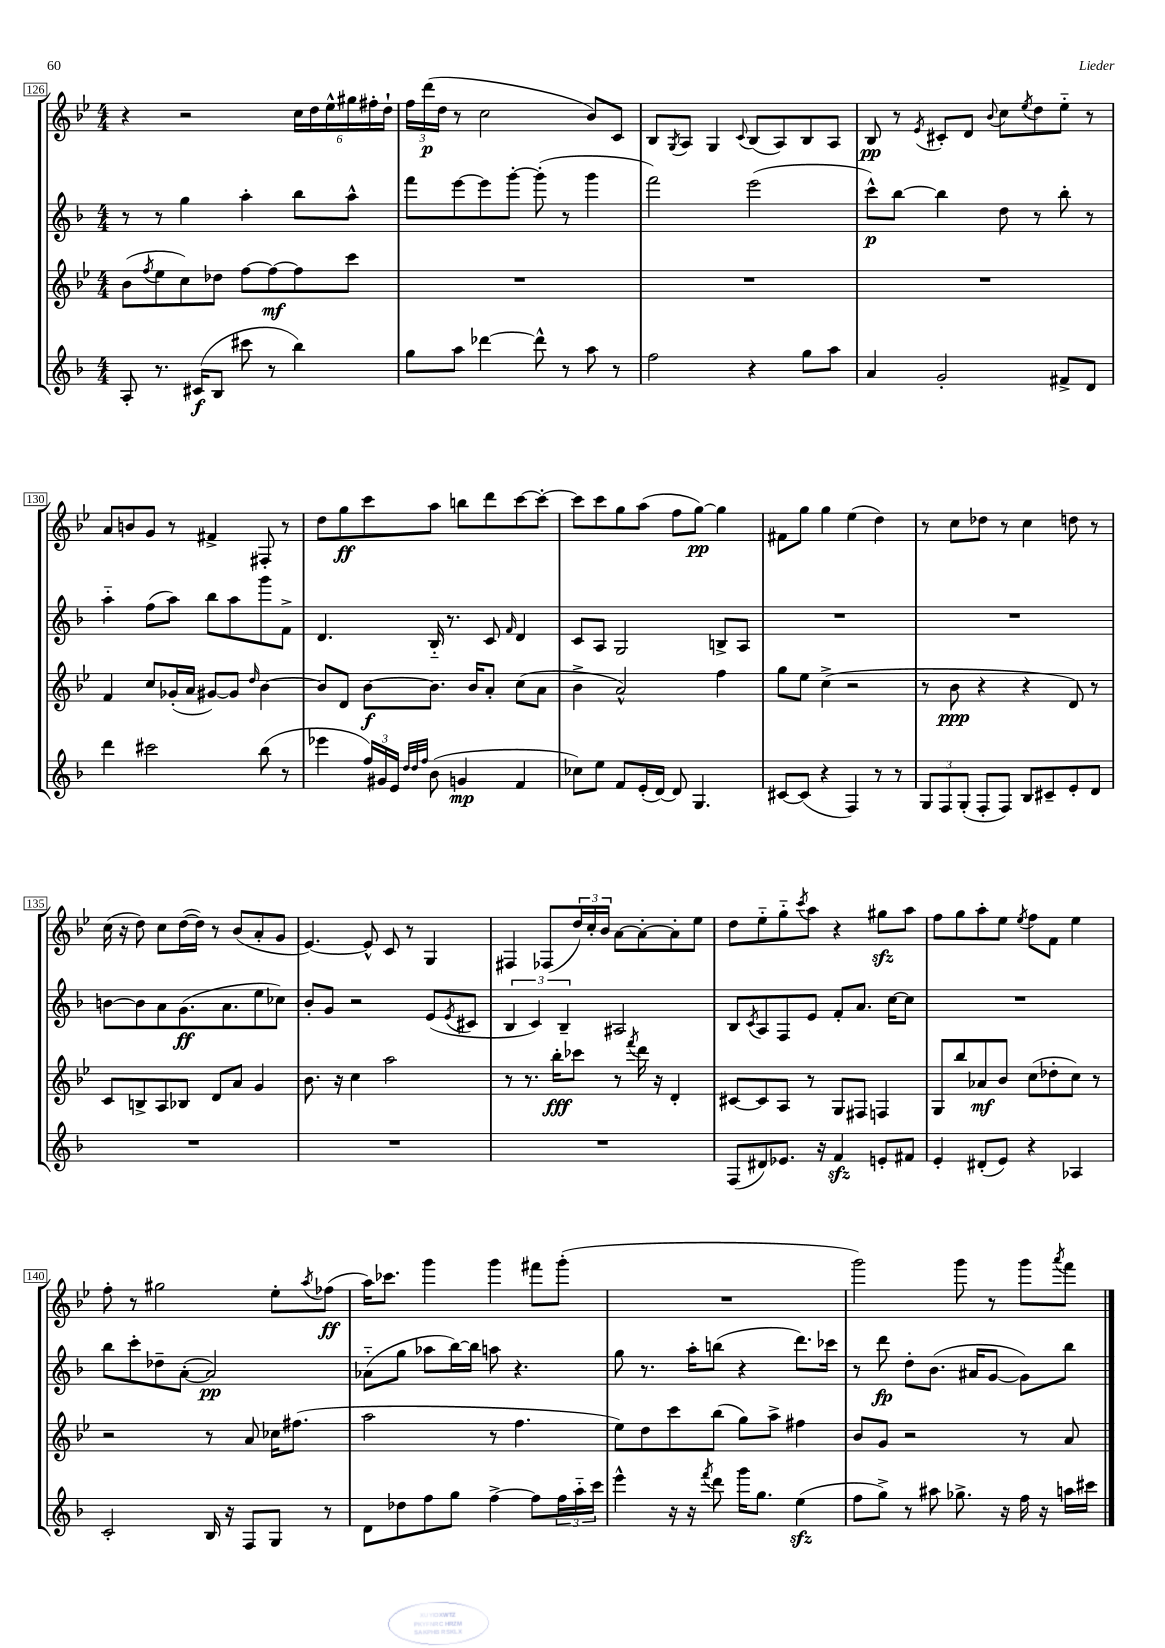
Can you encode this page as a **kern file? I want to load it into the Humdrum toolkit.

**kern	**dynam	**kern	**dynam	**kern	**dynam	**kern	**dynam
*part4	*part4	*part3	*part3	*part2	*part2	*part1	*part1
*staff4	*staff4	*staff3	*staff3	*staff2	*staff2	*staff1	*staff1
*clefG2	*	*clefG2	*	*clefG2	*	*clefG2	*
*k[b-]	*	*k[b-e-]	*	*k[b-]	*	*k[b-e-]	*
*M4/4	*	*M4/4	*	*M4/4	*	*M4/4	*
=126	=126	=126	=126	=126	=126	=126	=126
8A'/	.	(8b-\L	.	8r	.	4r	.
.	.	8qff/	.	.	.	.	.
8.r	.	8ee-\	.	8r	.	.	.
.	.	8cc\)	.	4gg\	.	2r	.
(16c#X/KL	f	.	.	.	.	.	.
8B-/J	.	8dd-X\J	.	.	.	.	.
8ccc#X\	.	[8ff\L	.	4aa'\	.	.	.
8r	.	8ff\_	mf	.	.	.	.
4bb-\)	.	8ff\]	.	8bb-\L	.	24cc\LL	.
.	.	.	.	.	.	24dd\	.
.	.	.	.	.	.	24ee-^^\	.
.	.	8ccc\J	.	8aa^^\J	.	24gg#X\	.
.	.	.	.	.	.	24ff#X'\	.
.	.	.	.	.	.	24dd`\JJ	.
=127	=127	=127	=127	=127	=127	=127	=127
8gg\L	.	1r	.	8fff\L	.	24ff\LL	.
.	.	.	.	.	.	(24ddd\	p
.	.	.	.	.	.	24dd\JJ	.
8aa\J	.	.	.	[8eee\	.	8r	.
[4ddd-X\	.	.	.	8eee\]	.	2cc\	.
.	.	.	.	[8ggg'\J	.	.	.
8ddd-^^\]	.	.	.	(8ggg'\]	.	.	.
8r	.	.	.	8r	.	.	.
8aa\	.	.	.	4ggg\	.	8b-/L)	.
8r	.	.	.	.	.	8c/J	.
=128	=128	=128	=128	=128	=128	=128	=128
2ff\	.	1r	.	2fff\)	.	8B-/L	.
.	.	.	.	.	.	8qG/	.
.	.	.	.	.	.	8A/J	.
.	.	.	.	.	.	4G/	.
.	.	.	.	.	.	8qqc/	.
4r	.	.	.	(2eee\	.	(8B-/L	.
.	.	.	.	.	.	8A/)	.
8gg\L	.	.	.	.	.	8B-/	.
8aa\J	.	.	.	.	.	8A/J	.
=129	=129	=129	=129	=129	=129	=129	=129
4a/	.	1r	.	8ccc^^\L)	p	8B-/	pp
.	.	.	.	[8bb-\J	.	8r	.
.	.	.	.	.	.	8qe-/	.
2g'/	.	.	.	4bb-\]	.	8c#X'/L	.
.	.	.	.	.	.	8d/J	.
.	.	.	.	.	.	8qqb-/	.
.	.	.	.	8dd\	.	8cc\L	.
.	.	.	.	.	.	8qee-/	.
.	.	.	.	8r	.	8dd\	.
8f#X^/L	.	.	.	8bb-'\	.	8ee-\J	.
8d/J	.	.	.	8r	.	8r	.
!!LO:LB:g=z
=130	=130	=130	=130	=130	=130	=130	=130
4ddd\	.	4f/	.	4aa\	.	8a/L	.
.	.	.	.	.	.	8bn/	.
2ccc#X\	.	8cc/L	.	(8ff\L	.	8g/J	.
.	.	(16g-X'/L	.	8aa\J)	.	8r	.
.	.	16a/JJ	.	.	.	.	.
.	.	[8g#X/L)	.	8bb-\L	.	4f#X^/	.
.	.	8g#/J]	.	8aa\	.	.	.
.	.	16qqdd/	.	.	.	.	.
(8bb-\	.	[4b-\	.	8ggg\	.	8F#X'/	.
8r	.	.	.	8f^\J	.	8r	.
=131	=131	=131	=131	=131	=131	=131	=131
4eee-X\	.	8b-/L]	.	4.d/	.	8dd\L	.
.	.	8d/J	.	.	.	8gg\	ff
24ff/LL)	.	[8b-\L	f	.	.	8ccc\	.
24g#X/	.	.	.	.	.	.	.
24e/JJ	.	.	.	.	.	.	.
32qqdd/LLL	.	.	.	.	.	.	.
32qqdd/	.	.	.	.	.	.	.
32qqff/JJJ	.	.	.	.	.	.	.
(8b-\	.	8.b-\J]	.	16B-/	.	8aa\J	.
.	.	.	.	8.r	.	.	.
4gn/	mp	.	.	.	.	8bbn\L	.
.	.	16b-/KL	.	.	.	.	.
.	.	8a'/J	.	8c/	.	8ddd\	.
.	.	.	.	16qqf/	.	.	.
4f/	.	(8cc\L	.	4d/	.	[8ccc\	.
.	.	8a\J	.	.	.	8ccc'\J_	.
=132	=132	=132	=132	=132	=132	=132	=132
8cc-X\L)	.	4b-^\	.	8c/L	.	8ccc\L]	.
8ee\J	.	.	.	8A/J	.	8ccc\	.
8f/L	.	2a^^/)	.	2G/	.	8gg\	.
(16e'/L	.	.	.	.	.	(8aa\J	.
[16d/JJ)	.	.	.	.	.	.	.
8d/]	.	.	.	.	.	8ff\L	.
4.G/	.	.	.	.	.	[8gg\J)	pp
.	.	4ff\	.	8Bn^/L	.	4gg\]	.
.	.	.	.	8A/J	.	.	.
=133	=133	=133	=133	=133	=133	=133	=133
[8c#X/L	.	8gg\L	.	1r	.	8f#X\L	.
(8c#/J]	.	8ee-\J	.	.	.	8gg\J	.
4r	.	(4cc^\	.	.	.	4gg\	.
4F/)	.	2r	.	.	.	(4ee-\	.
8r	.	.	.	.	.	4dd\)	.
8r	.	.	.	.	.	.	.
=134	=134	=134	=134	=134	=134	=134	=134
12G/L	.	8r	.	1r	.	8r	.
12F/	.	.	.	.	.	.	.
.	.	8b-\	ppp	.	.	8cc\L	.
(12G'/J	.	.	.	.	.	.	.
8F'/L	.	4r	.	.	.	8dd-X\J	.
8F/J)	.	.	.	.	.	8r	.
8B-/L	.	4r	.	.	.	4cc\	.
8c#X~/	.	.	.	.	.	.	.
8e'/	.	8d/)	.	.	.	8ddn\	.
8d/J	.	8r	.	.	.	8r	.
!!LO:LB:g=z
=135	=135	=135	=135	=135	=135	=135	=135
1r	.	8c/L	.	[8bn\L	.	(16cc\	.
.	.	.	.	.	.	16r	.
.	.	8Bn^/	.	8b\]	.	8dd\)	.
.	.	8A/	.	8a\	.	8cc\L	.
.	.	8B-X/J	.	(8.g\	ff	([16dd\L	.
.	.	.	.	.	.	16dd\JJ])	.
.	.	8d/L	.	.	.	8r	.
.	.	.	.	8.a\	.	.	.
.	.	8a/J	.	.	.	(8b-/L	.
.	.	4g/	.	8ee\	.	8a'/	.
.	.	.	.	8cc-X\J)	.	8g/J	.
=136	=136	=136	=136	=136	=136	=136	=136
1r	.	8.b-\	.	8b-'/L	.	[4.e-/)	.
.	.	.	.	8g/J	.	.	.
.	.	16r	.	.	.	.	.
.	.	4cc\	.	2r	.	.	.
.	.	.	.	.	.	8e-^^/]	.
.	.	2aa\	.	.	.	8c/	.
.	.	.	.	.	.	8r	.
.	.	.	.	(8e/L	.	4G/	.
.	.	.	.	8qe/	.	.	.
.	.	.	.	8c#X/J	.	.	.
=137	=137	=137	=137	=137	=137	=137	=137
1r	.	8r	.	6B-/	.	4F#X/	.
.	.	8.r	.	.	.	.	.
.	.	.	.	6c/)	.	.	.
.	.	.	.	.	.	(8F-X/L	.
.	.	16bb-'\KL	fff	.	.	.	.
.	.	.	.	6B-~/	.	.	.
.	.	8ccc-X\J	.	.	.	24dd/L)	.
.	.	.	.	.	.	24cc'/	.
.	.	.	.	.	.	24b-/JJ	.
.	.	8r	.	2A#X/	.	[8a\L	.
.	.	8qfff/	.	.	.	.	.
.	.	16ddd\	.	.	.	8a'\_	.
.	.	16r	.	.	.	.	.
.	.	4d'/	.	.	.	8a'\]	.
.	.	.	.	.	.	8ee-\J	.
=138	=138	=138	=138	=138	=138	=138	=138
(8F/L	.	[8c#X/L	.	8B-/L	.	8dd\L	.
.	.	.	.	8qc/	.	.	.
8d#X/)	.	8c#/]	.	8A/	.	8ee-\	.
8.e-X/J	.	8A/J	.	8F/	.	8gg\	.
.	.	.	.	.	.	8qccc/	.
.	.	8r	.	8e/J	.	8aa\J	.
16r	.	.	.	.	.	.	.
4fzz/	.	8G/L	.	8f'/L	.	4r	.
.	.	8F#X/J	.	8.a/J	.	.	.
8en'/L	.	4Fn/	.	.	.	8gg#Xzz\L	.
.	.	.	.	[16cc\KL	.	.	.
8f#X/J	.	.	.	8cc\J]	.	8aa\J	.
=139	=139	=139	=139	=139	=139	=139	=139
4e'/	.	8G/L	.	1r	.	8ff\L	.
.	.	8bb-/	.	.	.	8gg\	.
(8d#X'/L	.	8a-X/	mf	.	.	8aa'\	.
8e/J)	.	8b-/J	.	.	.	8ee-\J	.
.	.	.	.	.	.	8qee-/	.
4r	.	(8cc\L	.	.	.	8ff\L	.
.	.	8dd-X'\	.	.	.	8f\J	.
4A-X/	.	8cc\J)	.	.	.	4ee-\	.
.	.	8r	.	.	.	.	.
!!LO:LB:g=z
=140	=140	=140	=140	=140	=140	=140	=140
2c'/	.	2r	.	8bb-\L	.	8ff'\	.
.	.	.	.	8ccc'\	.	8r	.
.	.	.	.	8dd-X~\	.	2gg#X\	.
.	.	.	.	([8a'\J	.	.	.
16B-/	.	8r	.	2a/])	pp	.	.
16r	.	.	.	.	.	.	.
8F/L	.	8a/	.	.	.	.	.
8G/J	.	16cc-X\KL	.	.	.	8ee-'\L	.
.	.	(8.ff#X\J	.	.	.	.	.
.	.	.	.	.	.	8qaa/	.
8r	.	.	.	.	.	(8ff-X\J	ff
=141	=141	=141	=141	=141	=141	=141	=141
8d\L	.	2aa\	.	(8a-X\L	.	16aa\KL)	.
.	.	.	.	.	.	8.ccc-X\J	.
8dd-X\	.	.	.	8gg\J	.	.	.
8ff\	.	.	.	8aa-X\L	.	4ggg\	.
8gg\J	.	.	.	[16bb-\L)	.	.	.
.	.	.	.	16bb-\JJ]	.	.	.
[4ff^\	.	8r	.	8aan\	.	4ggg\	.
.	.	4.ff\	.	4.r	.	.	.
8ff\L]	.	.	.	.	.	8fff#X\L	.
24ff\L	.	.	.	.	.	(8ggg'\J	.
24aa\	.	.	.	.	.	.	.
24ccc\JJ	.	.	.	.	.	.	.
=142	=142	=142	=142	=142	=142	=142	=142
4eee^^\	.	8ee-\L)	.	8gg\	.	1r	.
.	.	8dd\	.	8.r	.	.	.
16r	.	8ccc\	.	.	.	.	.
16r	.	.	.	16aa'\KL	.	.	.
8qfff/	.	.	.	.	.	.	.
8ddd\	.	(8bb-\J	.	(8bbn\J	.	.	.
16ggg\KL	.	8gg\L)	.	4r	.	.	.
8.gg\J	.	.	.	.	.	.	.
.	.	8aa^\J	.	.	.	.	.
(4eezz\	.	4ff#X\	.	8.ddd\L)	.	.	.
.	.	.	.	16ccc-X\Jk	.	.	.
=143	=143	=143	=143	=143	=143	=143	=143
8ff\L	.	8b-/L	.	8r	.	2ggg\)	.
8gg^\J)	.	8g/J	.	8ddd\	fp	.	.
8r	.	2r	.	8dd'\L	.	.	.
8aa#X\	.	.	.	(8.b-\J	.	.	.
8.gg-X^\	.	.	.	.	.	8ggg\	.
.	.	.	.	16a#X/KL	.	.	.
.	.	.	.	[8g/J	.	8r	.
16r	.	.	.	.	.	.	.
16ff\	.	8r	.	8g\L])	.	8ggg\L	.
16r	.	.	.	.	.	.	.
.	.	.	.	.	.	8qaaa/	.
16aan\LL	.	8a/	.	8bb-\J	.	8fff\J	.
16ccc#X\JJ	.	.	.	.	.	.	.
==	==	==	==	==	==	==	==
*-	*-	*-	*-	*-	*-	*-	*-
